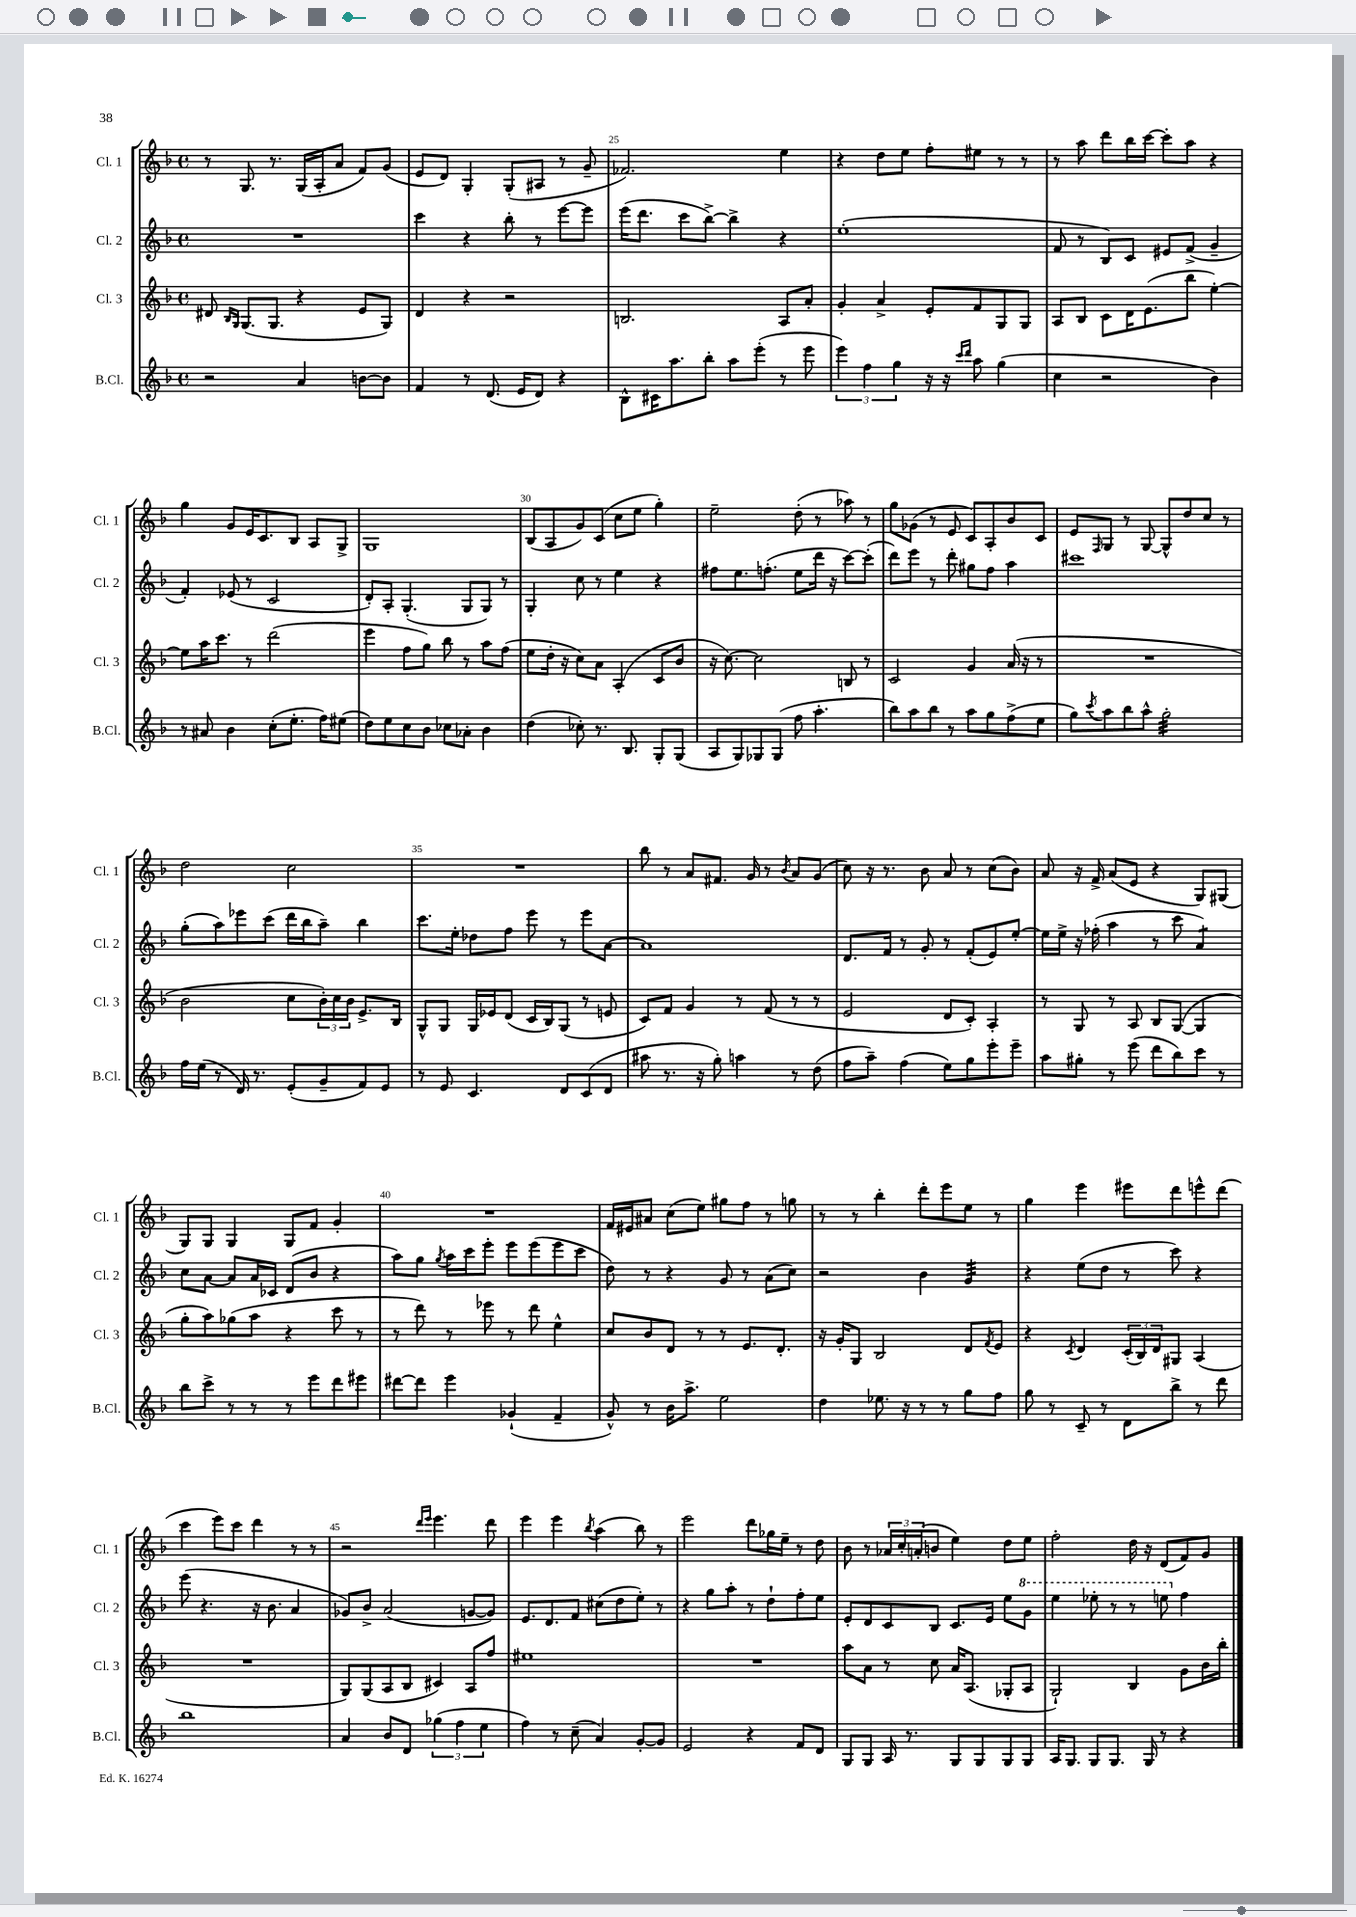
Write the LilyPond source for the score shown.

<<
\new StaffGroup <<
\new Staff = "s0" \with { instrumentName = "Cl. 1" shortInstrumentName = "Cl. 1" } {
    \clef treble \key f \major \defaultTimeSignature \time 4/4
    r8 g8. r8. g16( a16-. a'8 f'8) g'8( |
    e'8 d'8) g4-. g8-.( ais8 r8 g'8-- |
    fes'2.) e''4 |
    r4 d''8 e''8 f''8-. eis''8 r8 r8 |
    r8 a''8 d'''8 bes''16 c'''16~ c'''8-. a''8 r4 |
    g''4 g'8 e'16 c'8. bes8 a8 g8-> |
    g1 |
    bes8( a8 g'8) c'8( c''8 e''8 g''4-.) |
    e''2-- d''8-.( r8 aes''8) r8 |
    g''8 ges'8( r8 e'8 c'8) a8-. bes'8 c'8 |
    e'8 \grace { f16 } g8 r8 g8~ g8-^ d''8 c''8 r8 |
    d''2 c''2 |
    R1 |
    bes''8 r8 a'8 fis'8. g'16 r8 \acciaccatura { bes'8 } a'8 g'8( |
    c''8) r16 r8. bes'8 a'8 r8 c''8( bes'8) |
    a'8 r16 f'16-> a'8( e'8 r4 g8) gis8( |
    g8) g8 g4 g8 f'8 g'4-. |
    R1 |
    f'16 eis'16 ais'8 c''8( e''8) gis''8 f''8 r8 g''8 |
    r8 r8 bes''4-. d'''8-. e'''8 e''8 r8 |
    g''4 e'''4 eis'''8 d'''8 e'''8-^ d'''8( |
    c'''4 e'''8) c'''8 d'''4 r8 r8 |
    r2 \grace { d'''16 e'''16 } e'''4. d'''8 |
    e'''4 e'''4 \acciaccatura { bes''8 } a''4( bes''8) r8 |
    e'''2 d'''8 ges''16 e''16-- r8 d''8 |
    bes'8 r8 \tuplet 3/2 { aes'16 c''16-. a'16-.( } b'8 e''4) d''8 e''8 |
    f''2-. d''16 r16 d'8( f'8) g'8 \bar "|." |
}
\new Staff = "s1" \with { instrumentName = "Cl. 2" shortInstrumentName = "Cl. 2" } {
    \clef treble \key f \major \defaultTimeSignature \time 4/4
    R1 |
    c'''4 r4 bes''8-. r8 e'''8~ e'''8 |
    e'''16( d'''8. c'''8 bes''8~->) bes''4-> r4 |
    e''1-.( |
    f'8 r8 bes8) c'8 eis'8 f'8->( g'4-- |
    f'4-.) ees'8( r8 c'2 |
    d'8-.) a8-. g4.-.( g8 g8) r8 |
    g4-. c''8 r8 e''4 r4 |
    fis''8 e''8. f''8.-.( e''8 d'''16 r16 c'''8~) c'''8-.( |
    d'''8) e'''8 r8 d'''8-. gis''8 f''8 a''4 |
    cis'''1 |
    g''8-.( a''8) ees'''8 c'''8( d'''16 bes''16 a''8--) bes''4 |
    c'''8. e''16-. des''8 f''8 e'''8 r8 e'''8 a'8~ |
    a'1 |
    d'8. f'16 r8 g'8-. r8 f'8-.( e'8) e''8~-. |
    e''16 e''16-> r16 fes''16-.( a''4 r8 c'''8 a'4:8) |
    c''8 a'8~ a'8 a'16 ces'16 d'8( bes'8 r4 |
    a''8) g''8 \acciaccatura { g''8 } a''16 c'''16 e'''8-. e'''8 e'''8( e'''8 c'''8 |
    d''8) r8 r4 g'8 r8 a'8( c''8) |
    r2 bes'4 g'4:32 |
    r4 e''8( d''8 r8 c'''8) r4 |
    e'''8( r4. r16 bes'8. a'4 |
    ges'8) bes'8-> a'2( g'8~ g'8) |
    e'8. d'8. f'8 cis''8( d''8 e''8-.) r8 |
    r4 g''8 a''8-. r8 d''8-! f''8-. e''8 |
    e'8-. d'8 c'8 bes8 c'8. e'16 e''8 \ottava #1 g''8 |
    e'''4 ees'''8-. r8 r8 e'''8 \ottava #0 f''4 \bar "|." |
}
\new Staff = "s2" \with { instrumentName = "Cl. 3" shortInstrumentName = "Cl. 3" } {
    \clef treble \key f \major \defaultTimeSignature \time 4/4
    dis'8 \grace { bes16 g16 } g8.( g8. r4 e'8 g8) |
    d'4 r4 r2 |
    b2. a8 a'8-. |
    g'4-. a'4-> e'8-. f'8 g8 g8 |
    a8 bes8 c'8 d'16 e'8.( bes''8 e''4~-.) |
    e''8 a''16 c'''8. r8 d'''2( |
    e'''4 f''8 g''8) bes''8 r8 a''8 f''8( |
    e''8 d''16-. r16 c''8) a'8 a4-.( c'8 bes'8 |
    r16 c''8.~) c''2 b8 r8 |
    c'2 g'4 a'16( r16 r8 |
    R1 |
    bes'2 c''8 \tuplet 3/2 { bes'16-.) c''16 bes'16 } e'8.-> bes16 |
    g8-^ g8 g16 ees'16 d'8( c'16 bes16) g8( r8 e'8 |
    c'8) f'8 g'4 r8 f'8( r8 r8 |
    e'2 d'8 c'8-.) a4-. |
    r8 g8 r8 a8 bes8 g8~( g4 |
    g''8-. a''8) ges''8( a''8 r4 c'''8 r8 |
    r8 d'''8) r8 ees'''8 r8 d'''8 e''4-^ |
    c''8 bes'8 d'8 r8 r8 e'8. d'8.-. |
    r16 g'16-. g8 bes2 d'8 \acciaccatura { f'8 } e'8 |
    r4 \acciaccatura { c'8 } d'4 \tuplet 3/2 { c'16-.( bes16) d'16 } gis8 a4( |
    R1 |
    g8) g8( a8 bes8 cis'4) a8 f''8 |
    eis''1 |
    R1 |
    a''8 a'8 r8 c''8 a'16 a8.( ges8-. a8 |
    g2-!) bes4 g'8 bes'16 bes''16-. \bar "|." |
}
\new Staff = "s3" \with { instrumentName = "B.Cl." shortInstrumentName = "B.Cl." } {
    \clef treble \key f \major \defaultTimeSignature \time 4/4
    r2 a'4 b'8~ b'8 |
    f'4 r8 d'8.( e'16 d'8) r4 |
    bes8-^ cis'16 a''8. bes''8-. a''8 e'''8-.( r8 e'''8 |
    \tuplet 3/2 { e'''4) f''4 g''4 } r16 r16 \grace { c'''16 d'''16 } a''8 g''4( |
    c''4 r2 bes'4) |
    r8 ais'8 bes'4 c''8-.( e''8.-. f''16) eis''8( |
    d''8) e''8 c''8 bes'8 ces''8 aes'8-. bes'4 |
    d''4( ces''8-.) r8. bes8. g8-. g8( |
    a8 g8) ges8 ges8( f''8 a''4.-. |
    bes''8) a''8 bes''8 r8 a''8 g''8 f''8->( e''8 |
    g''8) \acciaccatura { c'''8 } a''8 bes''8 a''8-^ g''2:32-. |
    f''16 e''16( r8 d'16) r8. e'8-.( g'8-- f'8) e'8 |
    r8 e'8 c'4. d'8 c'8( d'8 |
    ais''8 r8. r16 g''8-.) a''4 r8 d''8( |
    f''8 a''8--) f''4( e''8) g''8 e'''8-. e'''8-- |
    a''8 gis''8-. r8 e'''8( d'''8 bes''8) c'''8 r8 |
    bes''8 c'''8-> r8 r8 r8 e'''8 d'''8 eis'''8 |
    dis'''8~ dis'''8 e'''4 ges'4-!( f'4-- |
    g'8-^) r8 bes'16 a''8.-> e''2 |
    d''4 ees''8. r16 r8 r8 g''8 f''8 |
    g''8 r8 c'8-- r8 d'8 bes''8-> r8 d'''8 |
    bes''1 |
    a'4 bes'8 d'8 \tuplet 3/2 { ges''4( f''4 e''4 } |
    f''4) r8 c''8--( a'4) g'8~-. g'8 |
    e'2 r4 f'8 d'8 |
    g8 g8 a16 r8. g8 g8 g8 g8 |
    a16 g8. g8 g8. g16 r8 r4 \bar "|." |
}
>>
>>
\layout { \context { \Score currentBarNumber = #23 \override BarNumber.break-visibility = ##(#f #t #t) barNumberVisibility = #(every-nth-bar-number-visible 5) } }
